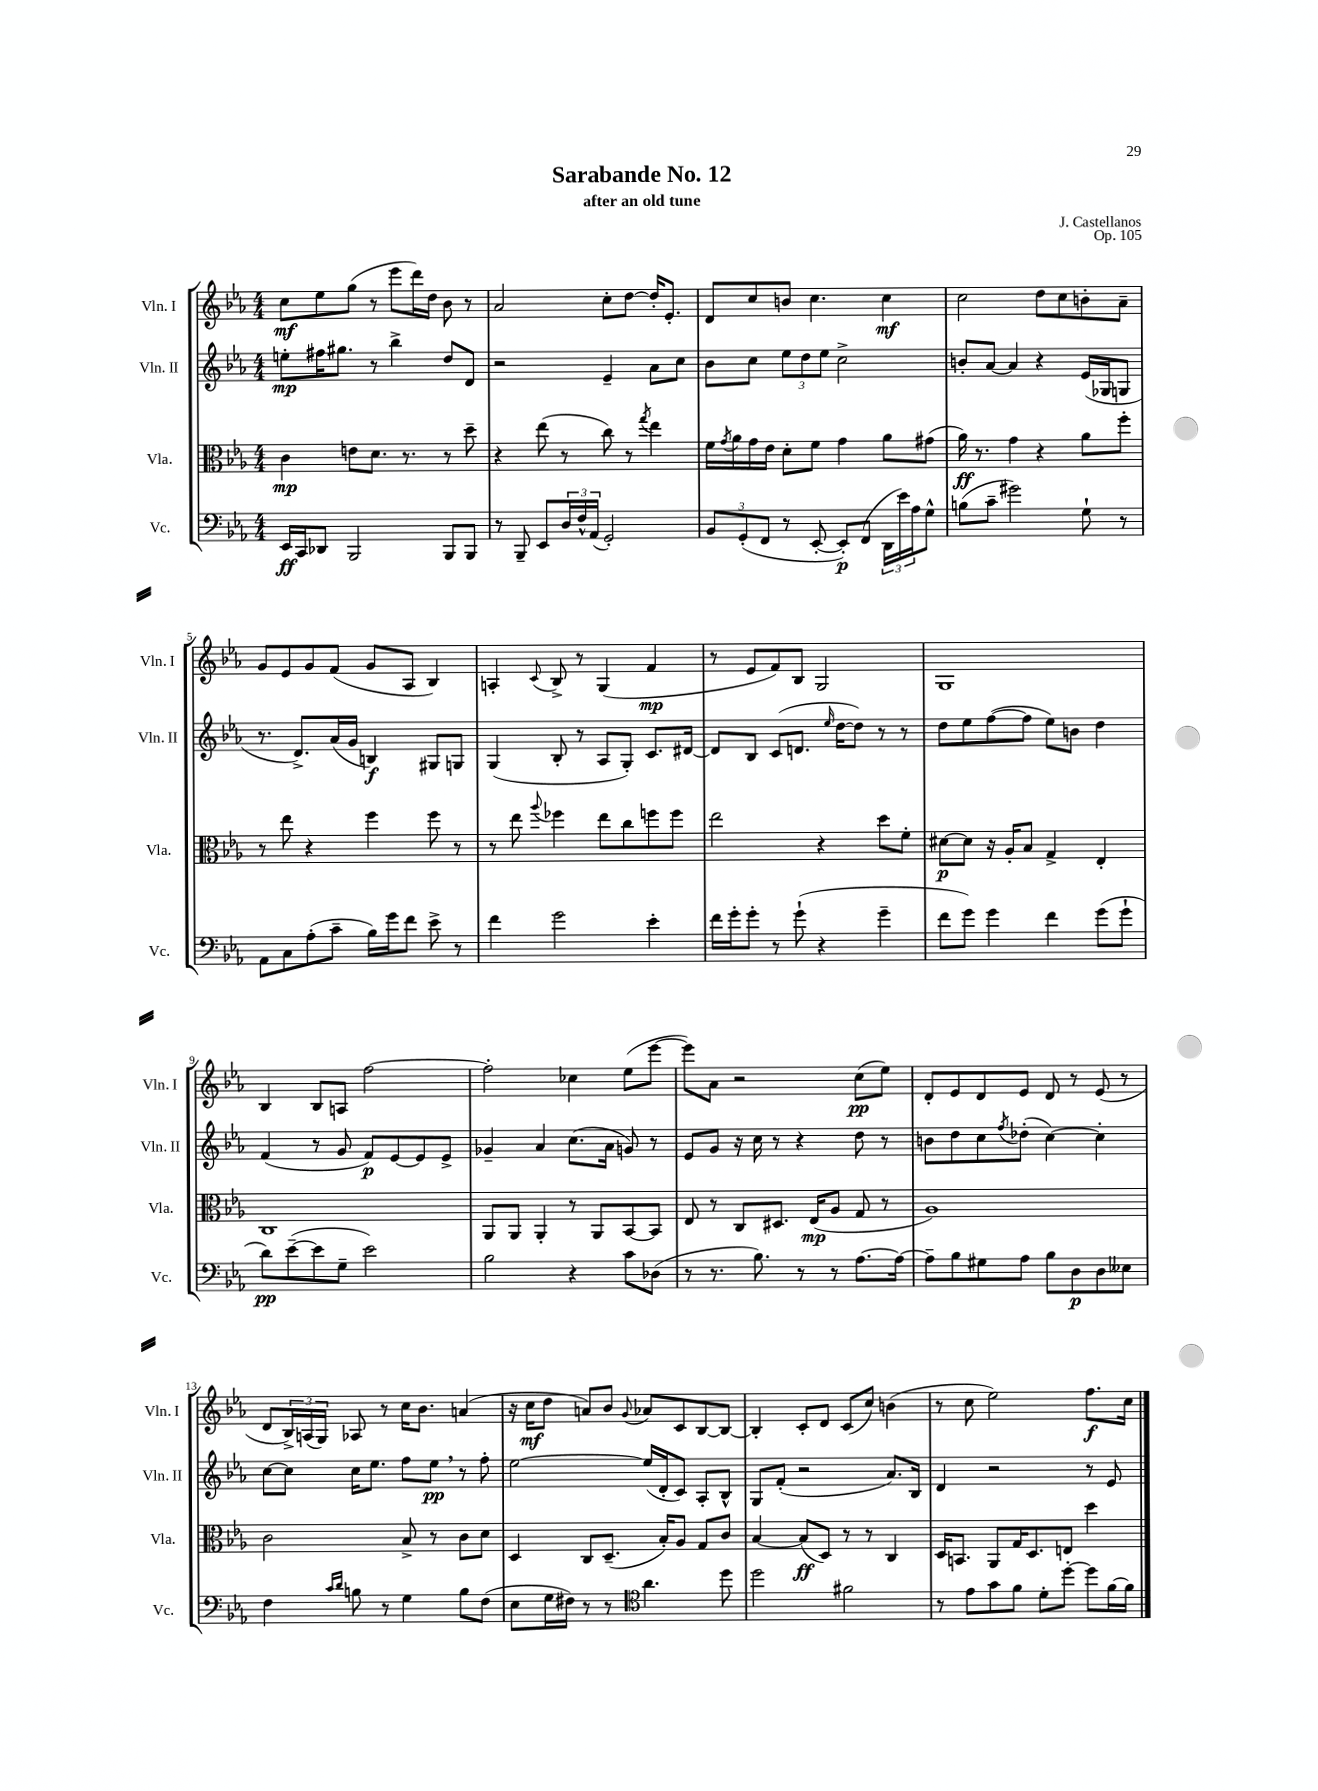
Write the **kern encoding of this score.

**kern	**dynam	**kern	**dynam	**kern	**dynam	**kern	**dynam
*part4	*part4	*part3	*part3	*part2	*part2	*part1	*part1
*staff4	*staff4	*staff3	*staff3	*staff2	*staff2	*staff1	*staff1
*I"Vc.	*	*I"Vla.	*	*I"Vln. II	*	*I"Vln. I	*
*I'Vc.	*	*I'Vla.	*	*I'Vln. II	*	*I'Vln. I	*
*clefF4	*	*clefC3	*	*clefG2	*	*clefG2	*
*k[b-e-a-]	*	*k[b-e-a-]	*	*k[b-e-a-]	*	*k[b-e-a-]	*
*M4/4	*	*M4/4	*	*M4/4	*	*M4/4	*
=1	=1	=1	=1	=1	=1	=1	=1
16EE-/LL	ff	4c\	mp	8een'\L	mp	8cc\L	mf
16CC/J	.	.	.	.	.	.	.
8DD-X/J	.	.	.	16ff#X\K	.	8ee-\	.
.	.	.	.	8.gg#X\J	.	.	.
2BBB-/	.	8en\L	.	.	.	(8gg\J	.
.	.	8.d\J	.	8r	.	8r	.
.	.	.	.	4bb-^\	.	8eee-\L	.
.	.	8.r	.	.	.	.	.
.	.	.	.	.	.	16ddd\L)	.
.	.	.	.	.	.	16dd\JJ	.
8BBB-/L	.	8r	.	8dd/L	.	8b-\	.
8BBB-/J	.	8dd~\	.	8d/J	.	8r	.
=2	=2	=2	=2	=2	=2	=2	=2
8r	.	4r	.	2r	.	2a-/	.
8BBB-~/	.	.	.	.	.	.	.
8EE-/L	.	(8ee-\	.	.	.	.	.
24D/L	.	8r	.	.	.	.	.
24F^^/	.	.	.	.	.	.	.
(24AA-/JJ	.	.	.	.	.	.	.
2GG'/)	.	8cc\)	.	4e-~/	.	8cc'\L	.
.	.	8r	.	.	.	[8dd\J	.
.	.	8qgg/	.	.	.	.	.
.	.	4ee-\	.	8a-\L	.	16dd'/KL]	.
.	.	.	.	.	.	8.e-'/J	.
.	.	.	.	8cc\J	.	.	.
=3	=3	=3	=3	=3	=3	=3	=3
12BB-/L	.	16f\LL	.	8b-\L	.	8d/L	.
.	.	8qg/	.	.	.	.	.
.	.	16a-\	.	.	.	.	.
(12GG'/	.	.	.	.	.	.	.
.	.	16g\	.	8cc\J	.	8cc/	.
12FF/J	.	.	.	.	.	.	.
.	.	16e-\JJ	.	.	.	.	.
8r	.	8d'\L	.	12ee-\L	.	8bn/J	.
.	.	.	.	12dd\	.	.	.
[8EE-'/	.	8f\J	.	.	.	4.cc\	.
.	.	.	.	12ee-\J	.	.	.
8EE-'/L])	p	4g\	.	2cc^\	.	.	.
(8FF/J	.	.	.	.	.	.	.
24DD\LL	.	8a-\L	.	.	.	4cc\	mf
24e-\)	.	.	.	.	.	.	.
24A-\J	.	.	.	.	.	.	.
8G^^\J	.	(8g#X\J	.	.	.	.	.
=4	=4	=4	=4	=4	=4	=4	=4
(8Bn\L	.	16a-\)	ff	8bn'/L	.	2cc\	.
.	.	8.r	.	.	.	.	.
8c~\J	.	.	.	[8a-/J	.	.	.
2g#X\)	.	4g\	.	4a-/]	.	.	.
.	.	4r	.	4r	.	8dd\L	.
.	.	.	.	.	.	8cc\	.
8G`\	.	8a-\L	.	(16e-/LL	.	8bn'\	.
.	.	.	.	16G-X/J	.	.	.
8r	.	8ff'\J	.	8Gn/J	.	8a-~\J	.
!!LO:LB:g=z
=5	=5	=5	=5	=5	=5	=5	=5
8AA-\L	.	8r	.	8.r	.	8g/L	.
8C\	.	8ee-\	.	.	.	8e-/	.
.	.	.	.	8.d^/L)	.	.	.
(8A-'\	.	4r	.	.	.	8g/	.
8c~\J	.	.	.	(16a-/L	.	(8f/J	.
.	.	.	.	16g/JJ	.	.	.
16B-\LL)	.	4ff\	.	4Bn/)	f	8g/L	.
16g\J	.	.	.	.	.	.	.
8f\J	.	.	.	.	.	8A-/J	.
8e-^\	.	8ff\	.	8G#X/L	.	4B-/)	.
8r	.	8r	.	8Gn/J	.	.	.
=6	=6	=6	=6	=6	=6	=6	=6
4f\	.	8r	.	(4G/	.	4An'/	.
.	.	8ee-\	.	.	.	.	.
.	.	8qqaa-/	.	.	.	8qqc/	.
2g\	.	4ff-X\	.	8B-'/	.	8B-^/	.
.	.	.	.	8r	.	8r	.
.	.	8ee-\L	.	8A-/L	.	(4G/	.
.	.	8cc\	.	8G'/J)	.	.	.
4e-'\	.	8ffn\	.	8.c/L	.	4f/	mp
.	.	8ff\J	.	.	.	.	.
.	.	.	.	[16d#X/Jk	.	.	.
=7	=7	=7	=7	=7	=7	=7	=7
16f\LL	.	2ee-\	.	8d#/L]	.	8r	.
16g'\J	.	.	.	.	.	.	.
8g'\J	.	.	.	8B-/J	.	8e-/L	.
8r	.	.	.	(8c/L	.	8f/)	.
(8g`\	.	.	.	8.dn/J	.	8B-/J	.
4r	.	4r	.	.	.	2G/	.
.	.	.	.	16qqee-/	.	.	.
.	.	.	.	[16dd\KL	.	.	.
.	.	.	.	8dd\J])	.	.	.
4g~\	.	8dd\L	.	8r	.	.	.
.	.	8f'\J	.	8r	.	.	.
=8	=8	=8	=8	=8	=8	=8	=8
8f\L	.	[8d#X\L	p	8dd\L	.	1G	.
8g\J)	.	8d#\J]	.	8ee-\	.	.	.
4g\	.	16r	.	([8ff\	.	.	.
.	.	16A-'/KL	.	.	.	.	.
.	.	8B-/J	.	8ff\J]	.	.	.
4f\	.	4G^/	.	8ee-\L)	.	.	.
.	.	.	.	8bn\J	.	.	.
(8g\L	.	4E-'/	.	4dd\	.	.	.
8g`\J	.	.	.	.	.	.	.
!!LO:LB:g=z
=9	=9	=9	=9	=9	=9	=9	=9
8d\L)	pp	1C	.	(4f/	.	4B-/	.
([8e-~\	.	.	.	.	.	.	.
8e-\]	.	.	.	8r	.	8B-/L	.
8G~\J	.	.	.	8g/	.	8An/J	.
2e-\)	.	.	.	8f/L)	p	[2ff\	.
.	.	.	.	[8e-/	.	.	.
.	.	.	.	8e-/]	.	.	.
.	.	.	.	8e-^/J	.	.	.
=10	=10	=10	=10	=10	=10	=10	=10
2B-\	.	8AA-/L	.	4g-X~/	.	2ff'\]	.
.	.	8AA-/J	.	.	.	.	.
.	.	4AA-'/	.	4a-/	.	.	.
4r	.	8r	.	(8.cc\L	.	4cc-X\	.
.	.	8AA-/L	.	.	.	.	.
.	.	.	.	16a-\Jk	.	.	.
8c\L	.	[8BB-/	.	8gn/)	.	(8ee-\L	.
(8D-X\J	.	8BB-/J]	.	8r	.	[8eee-\J	.
=11	=11	=11	=11	=11	=11	=11	=11
8r	.	8E-/	.	8e-/L	.	8eee-\L])	.
8.r	.	8r	.	8g/J	.	8a-\J	.
.	.	8C/L	.	16r	.	2r	.
8.B-\)	.	.	.	16cc\	.	.	.
.	.	8.D#X/J	.	8r	.	.	.
8r	.	.	.	4r	.	.	.
.	.	(16E-/KL	mp	.	.	.	.
8r	.	8A-/J	.	.	.	.	.
[8.A-\L	.	8G/	.	8dd\	.	(8cc\L	pp
.	.	8r	.	8r	.	8ee-\J)	.
16A-\Jk_	.	.	.	.	.	.	.
=12	=12	=12	=12	=12	=12	=12	=12
8A-~\L]	.	1A-)	.	8bn\L	.	8d'/L	.
8B-\	.	.	.	8dd\	.	8e-/	.
8G#X\	.	.	.	8cc\	.	8d/	.
.	.	.	.	8qff/	.	.	.
8A-\J	.	.	.	(8dd-X'\J	.	8e-/J	.
8B-\L	.	.	.	[4cc\)	.	8d/	.
8D\	p	.	.	.	.	8r	.
8D\	.	.	.	4cc'\]	.	(8e-/	.
8E--X\J	.	.	.	.	.	8r	.
!!LO:LB:g=z
=13	=13	=13	=13	=13	=13	=13	=13
4F\	.	2c\	.	[8cc\L	.	8d/L	.
.	.	.	.	8cc\J]	.	24B-^/L)	.
.	.	.	.	.	.	(24An/	.
.	.	.	.	.	.	24G/JJ)	.
16qqc/LL	.	.	.	.	.	.	.
16qqd/JJ	.	.	.	.	.	.	.
8Bn\	.	.	.	16cc\KL	.	8A-X/	.
.	.	.	.	8.ee-\J	.	.	.
8r	.	.	.	.	.	8r	.
4G\	.	8B-^/	.	8ff\L	.	16cc\KL	.
.	.	.	.	.	.	8.b-\J	.
.	.	8r	.	8ee-,\J	pp	.	.
8B\L	.	8c\L	.	8r	.	(4an/	.
(8F\J	.	8d\J	.	8ff'\	.	.	.
=14	=14	=14	=14	=14	=14	=14	=14
8E-\L	.	4D/	.	[2ee-\	.	16r	.
.	.	.	.	.	.	16cc\KL	mf
16G\L	.	.	.	.	.	8dd\J	.
16F#X\JJ)	.	.	.	.	.	.	.
8r	.	8C/L	.	.	.	8an/L)	.
8r	.	(8.D~/J	.	.	.	8b-/J	.
*clefC4	*	*	*	*	*	*	*
.	.	.	.	.	.	8qqg/	.
4.a-\	.	.	.	(16ee-/LL]	.	8a-X/L	.
.	.	16B-'/KL)	.	16d'/J	.	.	.
.	.	8A-/J	.	8c/J)	.	8c/	.
.	.	8G/L	.	8A-'/L	.	[8B-/	.
8dd\	.	8c/J	.	8B-^^/J	.	8B-/J_	.
=15	=15	=15	=15	=15	=15	=15	=15
2dd\	.	[4B-/	.	8G/L	.	4B-'/]	.
.	.	.	.	(8f'/J	.	.	.
.	.	(8B-/L]	ff	2r	.	8c'/L	.
.	.	8D/J)	.	.	.	8d/J	.
2f#X\	.	8r	.	.	.	(8c/L	.
.	.	8r	.	.	.	8cc/J)	.
.	.	4C/	.	8.a-/L)	.	(4bn\	.
.	.	.	.	16B-/Jk	.	.	.
=16	=16	=16	=16	=16	=16	=16	=16
8r	.	16D/KL	.	4d/	.	8r	.
.	.	8.BBn/J	.	.	.	.	.
8e-\L	.	.	.	.	.	8cc\	.
8g\	.	8AA-/L	.	2r	.	2ee-\)	.
8f\J	.	16G/K	.	.	.	.	.
.	.	8.D/	.	.	.	.	.
8d'\L	.	.	.	.	.	.	.
[8dd'\J	.	8En/J	.	.	.	.	.
8dd\L]	.	4dd\	.	8r	.	8.ff\L	f
[16f\L	.	.	.	8e-/	.	.	.
16f\JJ]	.	.	.	.	.	16cc\Jk	.
==	==	==	==	==	==	==	==
*-	*-	*-	*-	*-	*-	*-	*-
